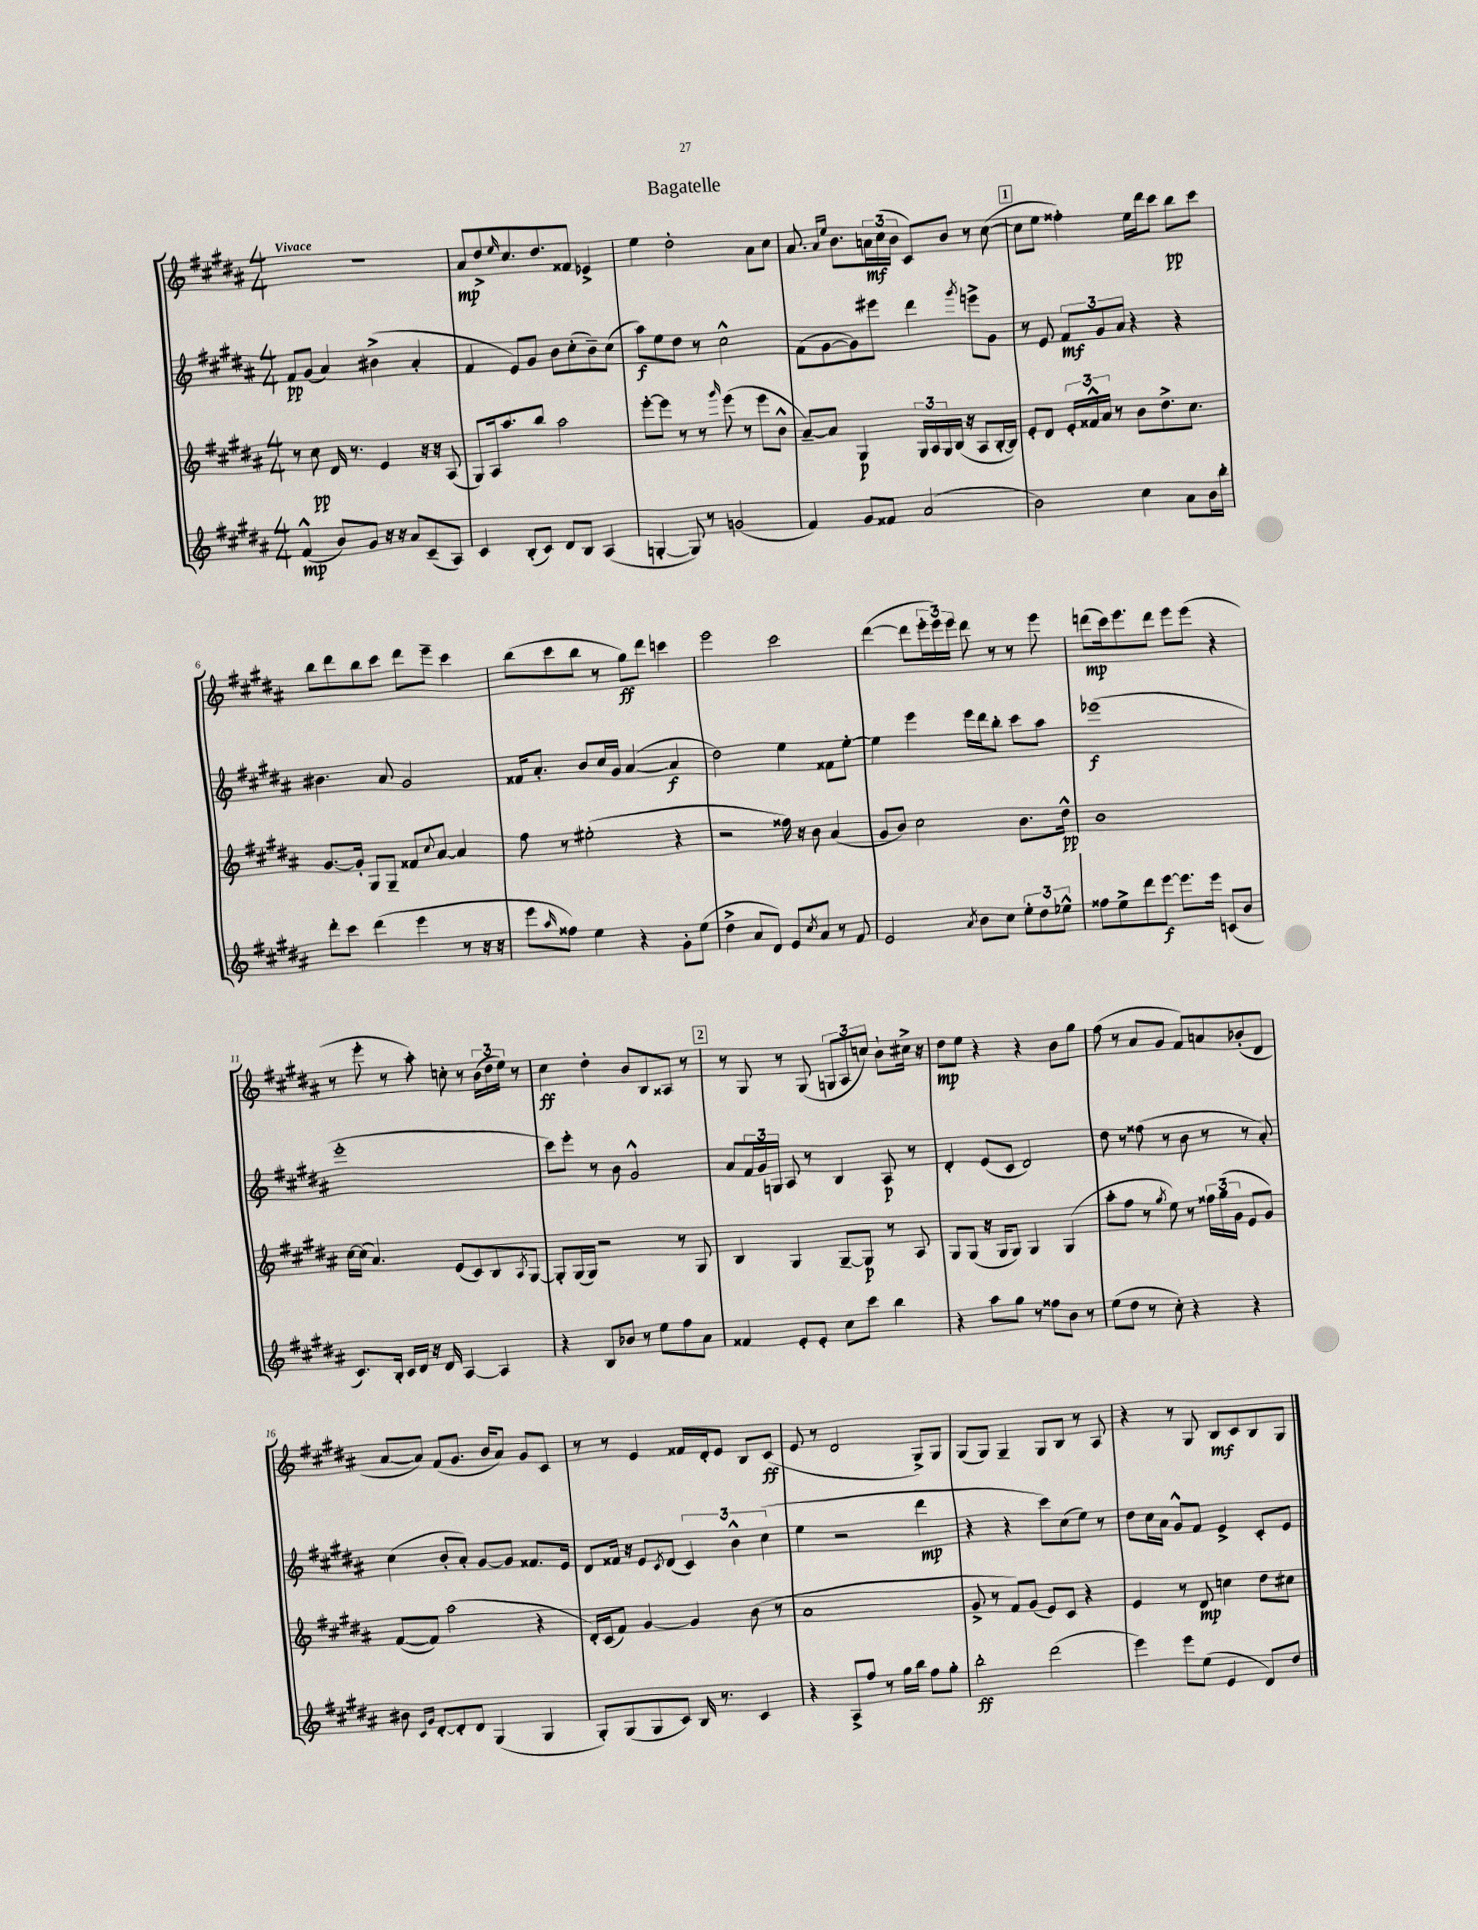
\header { title = "Bagatelle" }
<<
\new StaffGroup <<
\new Staff = "s0" {
    \clef treble \key b \major \numericTimeSignature \time 4/4 \tempo "Vivace"
    R1 |
    ais'8\mp dis''8-> \grace { e''16 } cis''8. dis''8. fisis'8 ees'4-> |
    e''4 dis''2-. ais'8 cis''8 |
    ais'8. \grace { ais'16 e''16 } b'8. \tuplet 3/2 { a'16\mf cis''16( b'16 } cis'8) b'8 r8 cis''8~( |
    \mark \markup { \box "1" } cis''8 e''8 fisis''4-.) e''16 dis'''16 cis'''8 b''8\pp cis'''8 |
    b''8 dis'''8 b''8 cis'''8 dis'''8 e'''8-- cis'''4 |
    b''8( cis'''8 b''8 r8 gis''8\ff) dis'''8 c'''4 |
    e'''2 cis'''2 |
    dis'''4~( dis'''8 \tuplet 3/2 { e'''16-. e'''16) e'''16 } dis'''8 r8 r8 e'''8 |
    d'''8\mp( cis'''16) e'''8. d'''8 e'''8 e'''8( r4 |
    r8 e'''8-. r8 ais''8-.) c''8-. r8 \tuplet 3/2 { b'16( dis''16 e''16) } r8 |
    cis''4\ff dis''4-. b'8 b8 aisis8 r8 |
    \mark \markup { \box "2" } r8 gis8 r8 gis8( \tuplet 3/2 { g8 ais8 c''8) } b'8-! cis''16-> r16 |
    dis''8\mp e''8 r4 r4 b'8 gis''8 |
    fis''8( r8 ais'8 gis'8 fis'8) a'8 bes'8-.( dis'8 |
    ais'8~ ais'8) fis'8( gis'8. b'16 ais'8) gis'8 cis'8 |
    r8 r8 e'4 fisis'16 dis'16-. e'8 b8 cis'8\ff( |
    e'8 r8 dis'2 gis8->) gis8 |
    gis8( gis8) gis4-- gis8 b8 r8 ais8 |
    r4 r8 gis8 b8\mf cis'8 b8 gis8 \bar "|." |
}
\new Staff = "s1" {
    \clef treble \key b \major \numericTimeSignature \time 4/4
    fis'8\pp gis'8( ais'4) bis'4->( ais'4-. |
    fis'4 e'8) gis'8 b'8 cis''8-.( b'8--) cis''8( |
    ais''8\f) e''8 dis''8 r8 cis''2-^ |
    fis'8( gis'8~ gis'8) eis'''8 dis'''4 \acciaccatura { gis'''8 } e'''8-> gis'8 |
    \mark \markup { \box "1" } r8 e'8 \tuplet 3/2 { fis'8\mf gis'8 ais'8 } r4 r4 |
    bis'4. ais'8 gis'2 |
    fisis'16 ais'8.-. b'8 cis''16 gis'16 ais'4~( ais'4\f |
    dis''2) e''4 fisis'8 e''8~-. |
    e''4 e'''4 e'''16 dis'''16 b''8-. cis'''8 ais''8 |
    ees'''1\f( |
    e'''1-. |
    cis'''8) e'''8-. r8 b'8 gis'2-^ |
    \mark \markup { \box "2" } ais'8 \tuplet 3/2 { fis'16 gis'16 g16 } ais8 r8 b4 ais8\p r8 |
    dis'4-. e'8( cis'8 dis'2) |
    dis''8 r8 fisis''8( r8 b'8 r8 r8 ais'8-.) |
    cis''4( b'8-. ais'8-.) gis'8~ gis'8 fisis'8. e'16 |
    dis'8 fisis'16 r16 e'8 \acciaccatura { cis'8 } dis'8( \tuplet 3/2 { cis'4) b'4-^ cis''4( } |
    e''4 r2 dis'''4\mp |
    r4 r4 cis'''8) cis''8( e''8) r8 |
    dis''8 cis''16 ais'16 gis'8-^ fis'8 e'4-> cis'8-. e'8 \bar "|." |
}
\new Staff = "s2" {
    \clef treble \key b \major \numericTimeSignature \time 4/4
    r8 cis''8\pp dis'16 r8. e'4 r16 r16 ais8( |
    gis8) ais16 ais''8. b''8 ais''2 |
    e'''8~-. e'''8 r8 r8 \grace { gis'''16 } e'''8( r8 e'''8 b'8-^ |
    ais'8~--) ais'8 gis4\p \tuplet 3/2 { gis16 ais16 gis16 } b16( r16 ais8 b16~-. b16) |
    \mark \markup { \box "1" } e'8-. dis'8 \tuplet 3/2 { e'16-. fisis'16-^ ais'16 } r8 b'8 dis''8.-> cis''8. |
    gis'8.~ gis'16-. gis8 gis8-- fisis'8 \appoggiatura { cis''8 } ais'8~ ais'4 |
    fis''8 r8 eis''2-.( r4 |
    r2 fisis''16) r16 b'8 ais'4( |
    gis'8 b'8) cis''2 b'8. dis''16-^\pp |
    b'1 |
    cis''16~ cis''16( ais'4.) e'8( cis'8) b8 \acciaccatura { ais8 } gis8~ |
    gis8-. gis16( gis16) r2 r8 gis8 |
    \mark \markup { \box "2" } b4 gis4 gis8~-- gis8\p r8 ais8 |
    gis8 gis8( r16 gis16 gis8) gis4 gis4( |
    ais''8-. fis''8 r8 \acciaccatura { gis''8 } e''8) r8 \tuplet 3/2 { fisis''16 gis''16( gis'16 } e'8 gis'8) |
    fis'8~( fis'8) ais''2( r4 |
    dis'16-.) cis'16( fis'8) gis'4~ gis'4 b'8( r8 |
    ais'1 |
    gis'8-> r8 fis'8) gis'8( e'8) cis'8 r4 |
    e'4 r8 dis'8\mp c''4 dis''8 cis''8 \bar "|." |
}
\new Staff = "s3" {
    \clef treble \key b \major \numericTimeSignature \time 4/4
    fis'4-^\mp( b'8) gis'8 r16 r16 ais'8 cis'8--( ais8) |
    cis'4 b8-.( cis'8) dis'8 b8 ais4( |
    g4~-. g8) r8 g'2( |
    fis'4) gis'8 fisis'8 ais'2( |
    \mark \markup { \box "1" } b'2) cis''4 ais'8 b'16 b''16-. |
    dis'''8-. cis'''8 dis'''4( e'''4 r8 r16 r16 |
    e'''8 \grace { ais''16 } fisis''8) e''4 r4 gis'8-. e''8( |
    dis''4-> ais'8 dis'8) e'8 \acciaccatura { cis''8 } ais'8 r8 fis'8 |
    e'2 \acciaccatura { ais'8 } b'8 cis''8 \tuplet 3/2 { e''8-. dis''8 ees''8-^ } |
    fisis''8 e''8-> dis'''8 e'''8~\f e'''8. e'''16 c'8( b'8 |
    cis'8.) b16-. cis'16 dis'16 r16 dis'16 ais4~ ais4 |
    r4 b8 bes'8 r8 e''8 fis''8 ais'8 |
    \mark \markup { \box "2" } fisis'4 e'8-. e'8-. cis''8 cis'''8 b''4 |
    r4 ais''8 gis''8 r8 fisis''8 b'8 r8 |
    e''8( dis''8 r8 cis''8-.) r4 r4 |
    bis'8 \grace { cis'16 gis'16 } dis'8~-. dis'8-. dis'8 gis4( gis4 |
    gis8-.) gis8( gis8 cis'8) b16 r8. cis'4 |
    r4 ais8-> fis''8 r8 gis''16 b''16 fis''8 gis''8-. |
    b''2-.\ff dis'''2( |
    e'''4) e'''8 e''8( e'4 dis'8) dis''8 \bar "|." |
}
>>
>>
